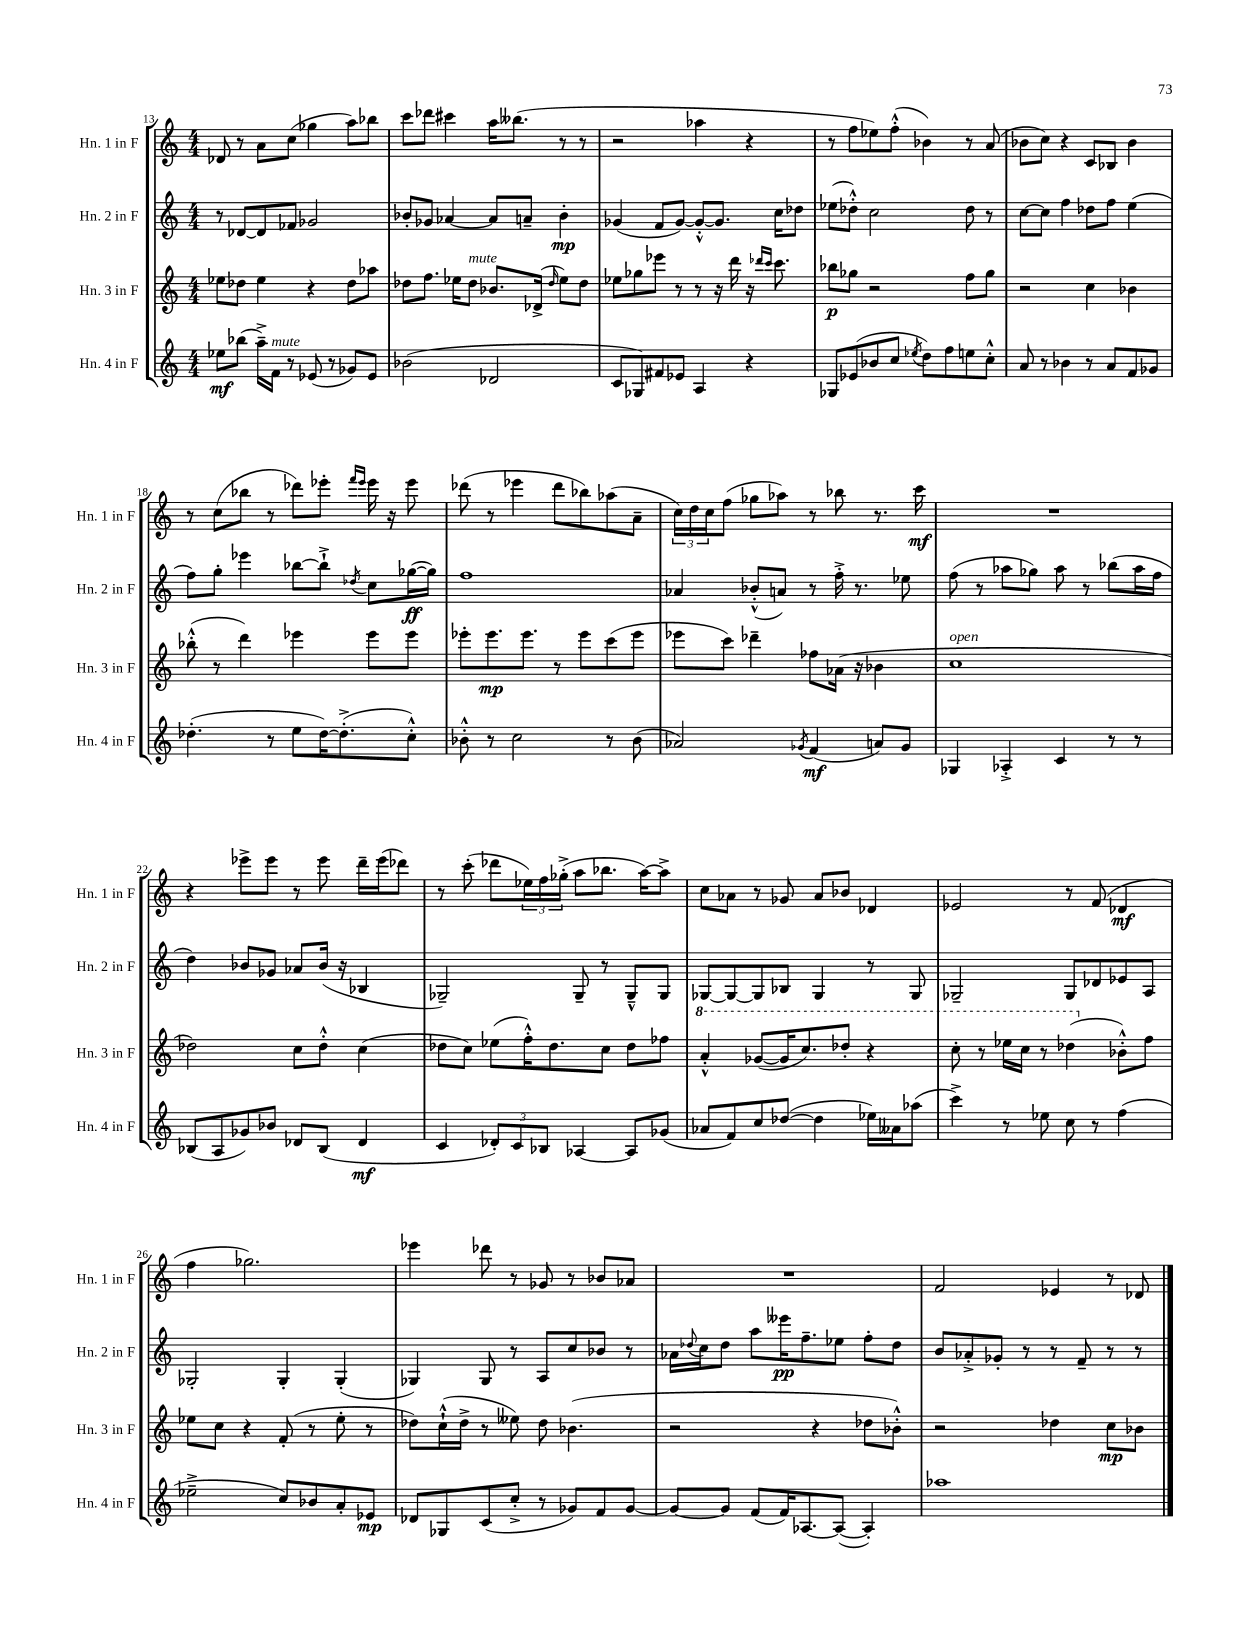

**kern	**dynam	**kern	**dynam	**kern	**dynam	**kern	**dynam
*part4	*part4	*part3	*part3	*part2	*part2	*part1	*part1
*staff4	*staff4	*staff3	*staff3	*staff2	*staff2	*staff1	*staff1
*I"Hn. 4 in F	*	*I"Hn. 3 in F	*	*I"Hn. 2 in F	*	*I"Hn. 1 in F	*
*I'Hn. 4 in F	*	*I'Hn. 3 in F	*	*I'Hn. 2 in F	*	*I'Hn. 1 in F	*
*clefG2	*	*clefG2	*	*clefG2	*	*clefG2	*
*k[]	*	*k[]	*	*k[]	*	*k[]	*
*M4/4	*	*M4/4	*	*M4/4	*	*M4/4	*
=13	=13	=13	=13	=13	=13	=13	=13
8ee-X\L	mf	8ee-X\L	.	8r	.	8d-X/	.
(8bb-X\J	.	8dd-X\J	.	[8d-X/L	.	8r	.
16aa~^\LL)	.	4ee-\	.	8d-/]	.	8a\L	.
!LO:TX:a:i:t=mute	!	!	!	!	!	!	!
16f\JJ	.	.	.	.	.	.	.
8r	.	.	.	8f-X/J	.	(8cc\J	.
(8e-X/	.	4r	.	2g-X/	.	4gg-X\	.
8r	.	.	.	.	.	.	.
8g-X/L)	.	8dd-\L	.	.	.	8aa\L)	.
8e-/J	.	8aa-X\J	.	.	.	8bb-X\J	.
=14	=14	=14	=14	=14	=14	=14	=14
(2b-X\	.	8dd-X\L	.	8b-X'/L	.	8ccc\L	.
.	.	8.ff\J	.	8g-X/J	.	8ddd-X\J	.
.	.	.	.	[4a-X/	.	4ccc#X\	.
.	.	16ee-X\KL	.	.	.	.	.
!	!	!LO:TX:a:i:t=mute	!	!	!	!	!
.	.	8dd-\J	.	.	.	.	.
2d-X/	.	8.b-X/L	.	8a-/L]	.	16aa\KL	.
.	.	.	.	.	.	(8.bb--X\J	.
.	.	.	.	8an~/J	.	.	.
.	.	(16d-X^/Jk	.	.	.	.	.
.	.	16qqdd-/	.	.	.	.	.
.	.	8ee-\L)	.	4b-'\	mp	8r	.
.	.	8dd-\J	.	.	.	8r	.
=15	=15	=15	=15	=15	=15	=15	=15
8c/L	.	8ee-X\L	.	(4g-X/	.	2r	.
8G-X/)	.	8gg-X\	.	.	.	.	.
8f#X/	.	8eee-X\J	.	8f/L	.	.	.
8e-X/J	.	8r	.	[8g-/J)	.	.	.
4A/	.	8r	.	8g-'^^/L_	.	4aa-X\	.
.	.	16r	.	8.g-/J]	.	.	.
.	.	16ddd\	.	.	.	.	.
4r	.	16r	.	.	.	4r	.
.	.	16qqddd-X/LL	.	.	.	.	.
.	.	16qqccc/JJ	.	.	.	.	.
.	.	8.ccc\	.	16cc\KL	.	.	.
.	.	.	.	8dd-X\J	.	.	.
=16	=16	=16	=16	=16	=16	=16	=16
8G-X/L	.	8bb-X\L	p	(8ee-X\L	.	8r	.
(8e-X/	.	8gg-X\J	.	8dd-X'^^\J)	.	8ff\L	.
8b-X/	.	2r	.	2cc\	.	8ee-X\)	.
8cc/J	.	.	.	.	.	(8ff'^^\J	.
8qee-X/	.	.	.	.	.	.	.
8dd\L)	.	.	.	.	.	4b-X\)	.
8ff\	.	.	.	.	.	.	.
8een\	.	8ff\L	.	8dd-\	.	8r	.
8cc'^^\J	.	8gg-\J	.	8r	.	(8a/	.
=17	=17	=17	=17	=17	=17	=17	=17
8a/	.	2r	.	[8cc\L	.	8b-X\L	.
8r	.	.	.	8cc\J]	.	8cc\J)	.
4b-X\	.	.	.	4ff\	.	4r	.
8r	.	4cc\	.	8dd-X\L	.	8c/L	.
8a/L	.	.	.	8ff\J	.	8B-X/J	.
8f/	.	4b-X\	.	(4ee\	.	4b-\	.
8g-X/J	.	.	.	.	.	.	.
!!LO:LB:g=z
=18	=18	=18	=18	=18	=18	=18	=18
(4.dd-X'\	.	(8bb-X'^^\	.	8ff\L)	.	8r	.
.	.	8r	.	8gg'\J	.	(8cc\L	.
.	.	4ddd\)	.	4eee-X\	.	8bb-X\J	.
8r	.	.	.	.	.	8r	.
8ee\L	.	4eee-X\	.	[8bb-X\L	.	8ddd-X\L)	.
[16dd-\K)	.	.	.	8bb-`^\J]	.	8eee-X'\J	.
(8.dd-'^\]	.	.	.	.	.	.	.
.	.	.	.	.	.	16qqfff/LL	.
.	.	.	.	8qdd-X/	.	16qqeee-/JJ	.
.	.	8eee-\L	.	8cc\L	.	16eee-\	.
.	.	.	.	.	.	16r	.
8cc'^^\J)	.	8eee-\J	.	([16gg-X\L	ff	8eee-\	.
.	.	.	.	16gg-\JJ])	.	.	.
=19	=19	=19	=19	=19	=19	=19	=19
8b-X'^^\	.	8eee-X'\L	.	1ff	.	(8ddd-X\	.
8r	.	8.eee-\	mp	.	.	8r	.
2cc\	.	.	.	.	.	4eee-X\	.
.	.	8.eee-\J	.	.	.	.	.
.	.	8r	.	.	.	8ddd-\L	.
.	.	8eee-\L	.	.	.	8bb-X\)	.
8r	.	(8ccc\	.	.	.	(8aa-X\	.
(8b-\	.	8eee-\J	.	.	.	8a~\J	.
=20	=20	=20	=20	=20	=20	=20	=20
2a-X/)	.	8eee-X\L	.	4a-X/	.	24cc\LL)	.
.	.	.	.	.	.	24dd\	.
.	.	.	.	.	.	24cc\J	.
.	.	8ccc\J)	.	.	.	(8ff\J	.
.	.	4ddd-X~\	.	(8b-X'^^/L	.	8gg-X\L	.
.	.	.	.	8an/J)	.	8aa-X\J)	.
8qg-X/	.	.	.	.	.	.	.
(4f/	mf	8ff-X\L	.	8r	.	8r	.
.	.	(16a-X\Jk	.	16ff'^\	.	8bb-X\	.
.	.	16r	.	8.r	.	.	.
8an/L)	.	4b-X\	.	.	.	8.r	.
8g-/J	.	.	.	8ee-X\	.	.	.
.	.	.	.	.	.	16ccc\	mf
=21	=21	=21	=21	=21	=21	=21	=21
!	!	!LO:TX:a:i:t=open	!	!	!	!	!
4G-X/	.	1cc	.	(8ff\	.	1r	.
.	.	.	.	8r	.	.	.
4A-X'^/	.	.	.	8aa-X\L	.	.	.
.	.	.	.	8gg-X\J)	.	.	.
4c/	.	.	.	8aa-\	.	.	.
.	.	.	.	8r	.	.	.
8r	.	.	.	(8bb-X\L	.	.	.
8r	.	.	.	16aa-\L	.	.	.
.	.	.	.	16ff\JJ	.	.	.
!!LO:LB:g=z
=22	=22	=22	=22	=22	=22	=22	=22
(8B-X/L	.	2dd-X\)	.	4dd\)	.	4r	.
8A/	.	.	.	.	.	.	.
8g-X/)	.	.	.	8b-X/L	.	8eee-X^\L	.
8b-X/J	.	.	.	8g-X/J	.	8eee-\J	.
8d-X/L	.	8cc\L	.	8a-X/L	.	8r	.
(8B-/J	.	8dd-'^^\J	.	(16b-/Jk	.	8eee-\	.
.	.	.	.	16r	.	.	.
4d-/	mf	(4cc\	.	4B-X/	.	16ddd~\LL	.
.	.	.	.	.	.	(16eee-\J	.
.	.	.	.	.	.	8ddd-X\J)	.
=23	=23	=23	=23	=23	=23	=23	=23
4c/	.	8dd-X\L	.	2G-X~/)	.	8r	.
.	.	8cc\J)	.	.	.	(8ccc'\	.
12d-X'/L)	.	(8ee-X\L	.	.	.	8ddd-X\L	.
12c/	.	.	.	.	.	.	.
.	.	16ff'^^\K)	.	.	.	24ee-X\L)	.
12B-X/J	.	.	.	.	.	24ff\	.
.	.	8.dd-\	.	.	.	.	.
.	.	.	.	.	.	(24gg-X'^\JJ	.
[4A-X/	.	.	.	8G-~/	.	8aa\L	.
.	.	8cc\J	.	8r	.	8.bb-X\J	.
8A-/L]	.	8dd-\L	.	8G-~^^/L	.	.	.
.	.	.	.	.	.	[16aa\KL)	.
(8g-X/J	.	8ff-X\J	.	8G-/J	.	8aa^\J]	.
=24	=24	=24	=24	=24	=24	=24	=24
*	*	*8va	*	*	*	*	*
8a-X/L	.	4aa'^^/	.	[8G-X/L	.	8cc\L	.
8f/)	.	.	.	8G-/_	.	8a-X\J	.
8cc/	.	([8gg-X/L	.	8G-/]	.	8r	.
([8dd-X/J	.	16gg-/K]	.	8B-X/J	.	8g-X/	.
.	.	8.ccc/)	.	.	.	.	.
4dd-\]	.	.	.	4G-/	.	8a-/L	.
.	.	8ddd-X'/J	.	.	.	8b-X/J	.
16ee-X\LL)	.	4r	.	8r	.	4d-X/	.
16a--X\J	.	.	.	.	.	.	.
(8aa-X\J	.	.	.	8G-/	.	.	.
=25	=25	=25	=25	=25	=25	=25	=25
4ccc^\)	.	8ccc'\	.	2G-X~/	.	2e-X/	.
.	.	8r	.	.	.	.	.
8r	.	16eee-X\LL	.	.	.	.	.
.	.	16ccc\JJ	.	.	.	.	.
8ee-X\	.	8r	.	.	.	.	.
8cc\	.	(4ddd-X\	.	8G-/L	.	8r	.
8r	.	.	.	8d-X/	.	(8f/	.
*	*	*X8va	*	*	*	*	*
(4ff\	.	8b-X'^^\L)	.	8e-X/	.	4d-X/	mf
.	.	8ff\J	.	8A/J	.	.	.
!!LO:LB:g=z
=26	=26	=26	=26	=26	=26	=26	=26
2ee-X~^\	.	8ee-X\L	.	2G-X'/	.	4ff\	.
.	.	8cc\J	.	.	.	.	.
.	.	4r	.	.	.	2.gg-X\)	.
8cc/L)	.	(8f'/	.	4G-'/	.	.	.
8b-X/	.	8r	.	.	.	.	.
8a'/	.	8ee-'\	.	(4G-'/	.	.	.
8e-X/J	mp	8r	.	.	.	.	.
=27	=27	=27	=27	=27	=27	=27	=27
8d-X/L	.	8dd-X\L)	.	4G-X/)	.	4eee-X\	.
8G-X/	.	(16cc`^^\L	.	.	.	.	.
.	.	16dd-^\JJ	.	.	.	.	.
(8c/	.	8r	.	8G-/	.	8ddd-X\	.
8cc'^/J	.	8ee--X\)	.	8r	.	8r	.
8r	.	8dd-\	.	8A/L	.	8g-X/	.
8g-X/L)	.	(4.b-X\	.	8cc/	.	8r	.
8f/	.	.	.	8b-X/J	.	8b-X/L	.
[8g-/J	.	.	.	8r	.	8a-X/J	.
=28	=28	=28	=28	=28	=28	=28	=28
8g-/L_	.	2r	.	16a-X\LL	.	1r	.
.	.	.	.	8qqdd-X/	.	.	.
.	.	.	.	16cc\J	.	.	.
8g-/J]	.	.	.	8dd-\J	.	.	.
(8f/L	.	.	.	8aa\L	.	.	.
16f/K)	.	.	.	16eee--X\K	pp	.	.
[8.A-X/	.	.	.	8.ff~\	.	.	.
.	.	4r	.	.	.	.	.
(8A-/J_	.	.	.	8ee-X\J	.	.	.
4A-'/])	.	8dd-X\L	.	8ff'\L	.	.	.
.	.	8b-X'^^\J)	.	8dd-\J	.	.	.
=29	=29	=29	=29	=29	=29	=29	=29
1aa-X	.	2r	.	8b/L	.	2f/	.
.	.	.	.	8a-X'^/	.	.	.
.	.	.	.	8g-X'/J	.	.	.
.	.	.	.	8r	.	.	.
.	.	4dd-X\	.	8r	.	4e-X/	.
.	.	.	.	8f~/	.	.	.
.	.	8cc\L	mp	8r	.	8r	.
.	.	8b-X\J	.	8r	.	8d-X/	.
==	==	==	==	==	==	==	==
*-	*-	*-	*-	*-	*-	*-	*-
